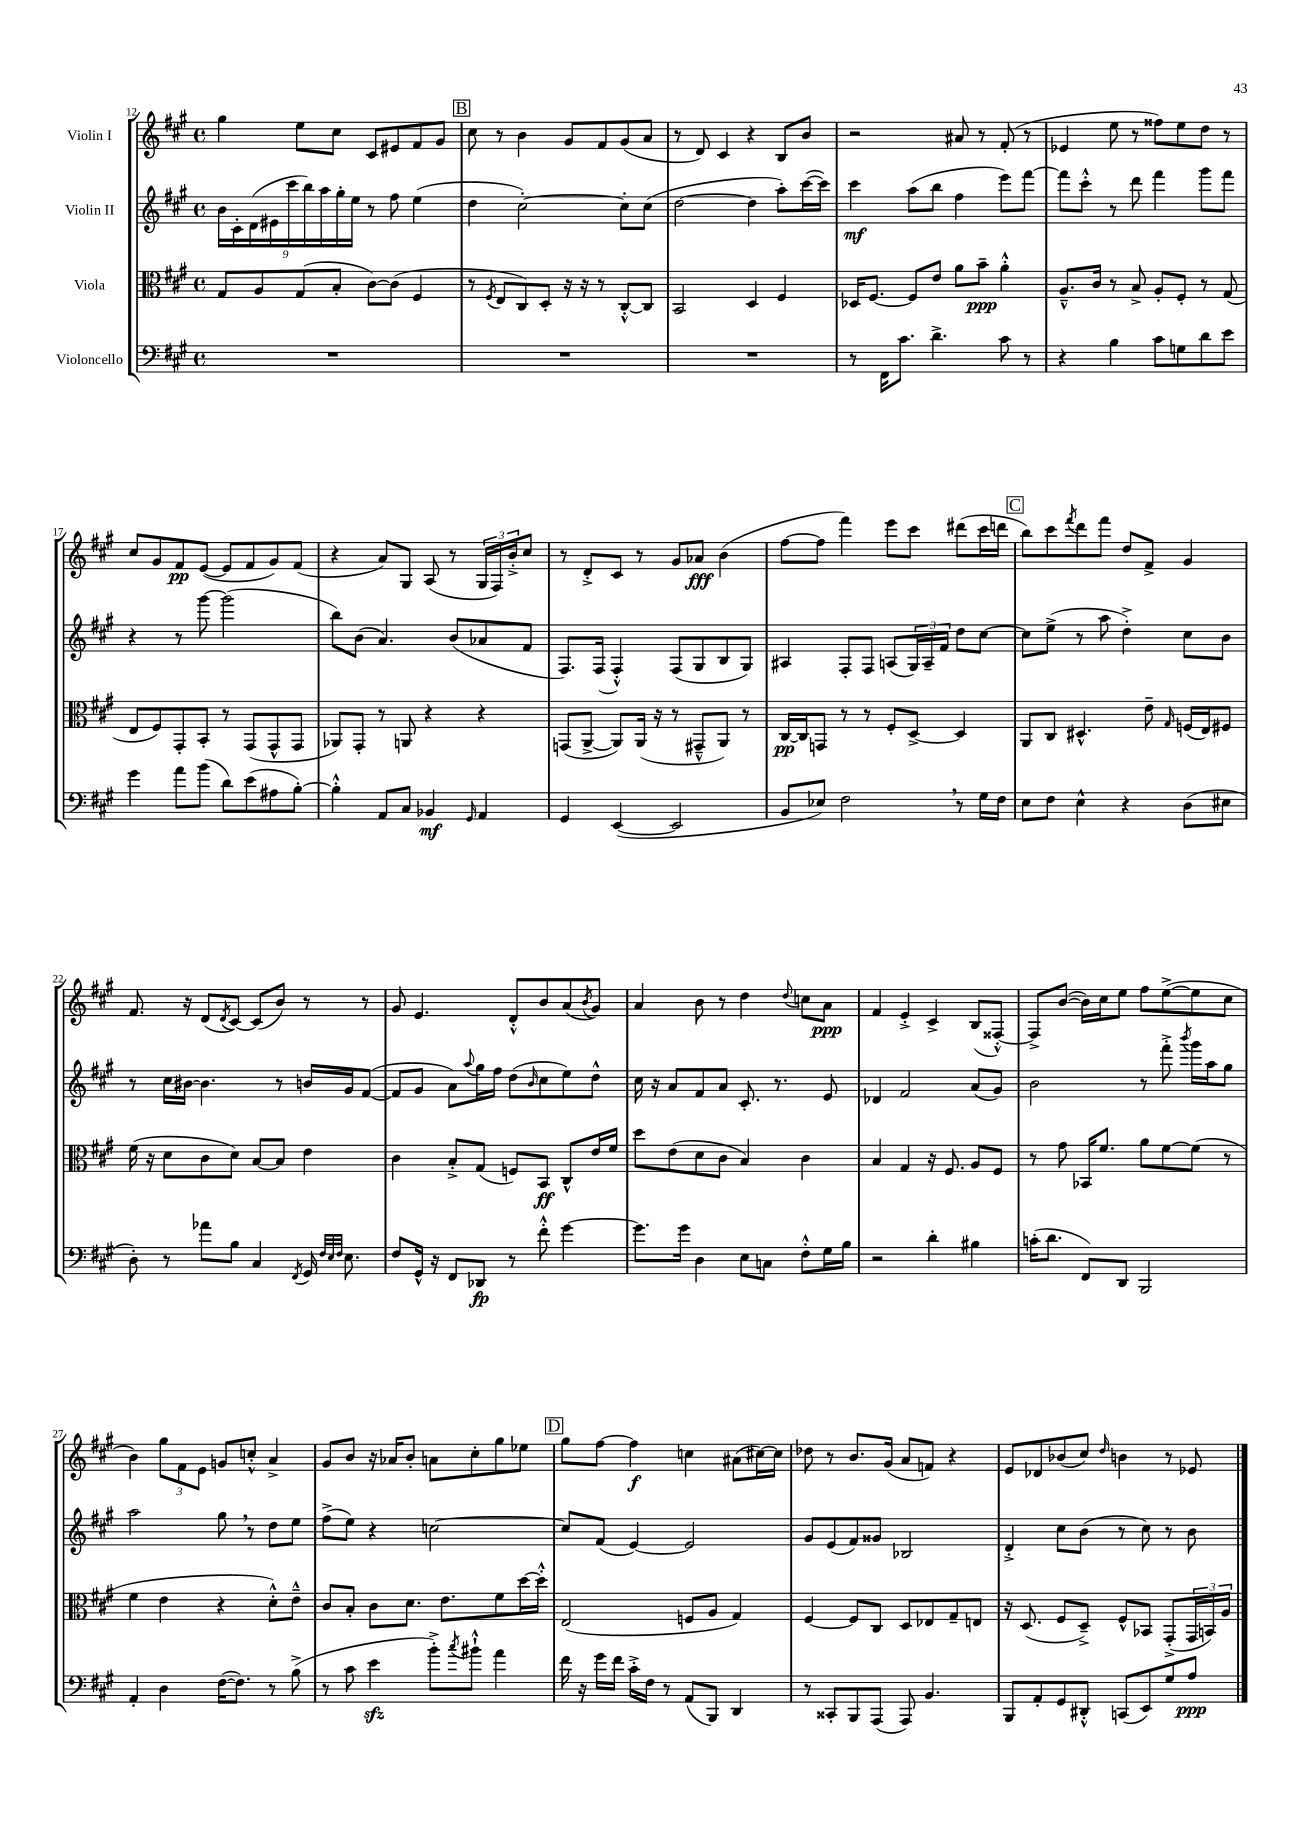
<<
\new StaffGroup <<
\new Staff = "s0" \with { instrumentName = "Violin I" } {
    \clef treble \key a \major \defaultTimeSignature \time 4/4
    gis''4 e''8 cis''8 cis'8 eis'8 fis'8 gis'8 |
    \mark \markup { \box "B" } cis''8 r8 b'4 gis'8 fis'8 gis'8( a'8 |
    r8 d'8) cis'4 r4 b8 b'8 |
    r2 ais'8 r8 fis'8-.( r8 |
    ees'4 e''8 r8 fisis''8) e''8 d''8 r8 |
    cis''8 gis'8 fis'8\pp e'8~( e'8 fis'8 gis'8) fis'8( |
    r4 a'8) gis8 a8( r8 \tuplet 3/2 { gis16 fis16) b'16-.-> } cis''8 |
    r8 d'8-.-> cis'8 r8 gis'8 aes'8\fff b'4( |
    fis''8~ fis''8 fis'''4) e'''8 cis'''8 dis'''8( cis'''16 d'''16 |
    \mark \markup { \box "C" } b''8) cis'''8 \acciaccatura { fis'''8 } d'''8 fis'''8 d''8 fis'8-> gis'4 |
    fis'8. r16 d'8( \acciaccatura { d'8 } cis'8~) cis'8( b'8) r8 r8 |
    gis'8 e'4. d'8-.-^ b'8 a'8( \acciaccatura { b'8 } gis'8) |
    a'4 b'8 r8 d''4 \appoggiatura { d''8 } c''8 a'8\ppp |
    fis'4 e'4-.-> cis'4-> b8( fisis8~-.-^) |
    fisis8-> b'8~( b'16) cis''16 e''8 fis''8 e''8~->( e''8 cis''8 |
    b'4) \tuplet 3/2 { gis''8 fis'8 e'8 } g'8 c''8-.-^ a'4-> |
    gis'8 b'8 r16 aes'16 b'8-. a'8 cis''8-. gis''8 ees''8 |
    \mark \markup { \box "D" } gis''8 fis''8~ fis''4\f c''4 ais'8( cis''16~) cis''16 |
    des''8 r8 b'8. gis'16( a'8 f'8) r4 |
    e'8 des'8 bes'8( cis''8) \grace { d''16 } b'4 r8 ees'8 \bar "|." |
}
\new Staff = "s1" \with { instrumentName = "Violin II" } {
    \clef treble \key a \major \defaultTimeSignature \time 4/4
    \tuplet 9/8 { b'16 cis'16-. d'16( eis'16 cis'''16 b''16) a''16 gis''16-. e''16 } r8 fis''8 e''4( |
    \mark \markup { \box "B" } d''4 cis''2~-.) cis''8-. cis''8( |
    d''2~ d''4 a''8-.) cis'''16~( cis'''16) |
    cis'''4\mf a''8( b''8 fis''4 e'''8) fis'''8~ |
    fis'''8 cis'''8-.-^ r8 d'''8 fis'''4 gis'''8 fis'''8 |
    r4 r8 gis'''8~ gis'''2( |
    b''8) b'8( a'4.) b'8( aes'8 fis'8 |
    fis8.) fis16( fis4-.-^) fis8( gis8 b8 gis8) |
    ais4 fis8-. fis8 a8( \tuplet 3/2 { gis16) a16-- fis'16 } d''8 cis''8~ |
    \mark \markup { \box "C" } cis''8 e''8->( r8 a''8 d''4-.->) cis''8 b'8 |
    r8 cis''16 bis'16~ bis'4. r8 b'16 gis'16 fis'8~( |
    fis'8 gis'8 a'8) \appoggiatura { a''8 } gis''16 fis''16 d''8( \grace { b'16 } cis''8 e''8) d''8-^ |
    cis''16 r16 a'8 fis'8 a'8 cis'8.-. r8. e'8 |
    des'4 fis'2 a'8( gis'8) |
    b'2 r8 fis'''8-.-> \acciaccatura { b'''8 } gis'''16 a''16 gis''8 |
    a''2 gis''8 \breathe r8 d''8 e''8 |
    fis''8->( e''8) r4 c''2~ |
    \mark \markup { \box "D" } c''8 fis'8( e'4~) e'2 |
    gis'8 e'8( fis'8) gisis'8 bes2 |
    d'4-.-> cis''8 b'8( r8 cis''8) r8 b'8 \bar "|." |
}
\new Staff = "s2" \with { instrumentName = "Viola" } {
    \clef alto \key a \major \defaultTimeSignature \time 4/4
    gis8 a8 gis8( b8-. cis'8~) cis'8( fis4 |
    \mark \markup { \box "B" } r8 \acciaccatura { fis8 } e8 cis8) d8-. r16 r16 r8 cis8~-.-^ cis8 |
    b,2 d4 fis4 |
    des16 fis8.~ fis8 e'8 a'8 b'8--\ppp a'4-.-^ |
    a8.---^ cis'16 r8 b8-> a8-. fis8-. r8 gis8( |
    e8 fis8) gis,8-. b,8-. r8 gis,8( gis,8-^ gis,8 |
    aes,8) gis,8-. r8 a,8 r4 r4 |
    g,8( a,8~-> a,8) a,16( r16 r8 gis,8---^ a,8) r8 |
    cis16~\pp cis16 g,8 r8 r8 fis8-. d8~-> d4 |
    \mark \markup { \box "C" } a,8 cis8 dis4.-^ e'8-- \grace { gis16 } f16( e16) fis8 |
    fis'16( r16 d'8 cis'8 d'8) b8~ b8 e'4 |
    cis'4 b8-.-> gis8( f8) b,8\ff cis8-^ e'16 fis'16 |
    d''8 e'8( d'8 cis'8 b4) cis'4 |
    b4 gis4 r16 fis8. a8 fis8 |
    r8 gis'8 bes,16 fis'8. a'8 fis'8~ fis'8( r8 |
    fis'4 e'4 r4 d'8-.-^) e'8---^ |
    cis'8 b8-. cis'8 d'8. e'8. fis'8 d''16~ d''16-.-^ |
    \mark \markup { \box "D" } e2( f8 a8 gis4) |
    fis4~ fis8 cis8 d8 ees8 gis8-- e8 |
    r16 d8.( fis8 d8--->) fis8-^ bes,8 gis,8-.->( \tuplet 3/2 { gis,16 b,16) a16 } \bar "|." |
}
\new Staff = "s3" \with { instrumentName = "Violoncello" } {
    \clef bass \key a \major \defaultTimeSignature \time 4/4
    R1 |
    \mark \markup { \box "B" } R1 |
    R1 |
    r8 fis,16 cis'8. d'4.-> cis'8 r8 |
    r4 b4 cis'8 g8 d'8 e'8 |
    gis'4 a'8 b'8( d'8) e'8( ais8 b8~-.) |
    b4-.-^ a,8 cis8 bes,4\mf \grace { gis,16 } a,4 |
    gis,4 e,4~( e,2 |
    b,8 ees8) fis2 \breathe r8 gis16 fis16 |
    \mark \markup { \box "C" } e8 fis8 e4-^ r4 d8( eis8 |
    d8-.) r8 aes'8 b8 cis4 \acciaccatura { fis,8 } gis,16 \grace { fis32 e32 fis32 } e8. |
    fis8 gis,16-^ r16 fis,8 des,8\fp r8 fis'8-.-^ gis'4~ |
    gis'8. gis'16 d4 e8 c8 fis8-.-^ gis16 b16 |
    r2 d'4-. bis4 |
    c'16-.( d'8. fis,8) d,8 b,,2 |
    a,4-. d4 fis16~( fis8.) r8 b8->( |
    r8 cis'8 e'4\sfz b'8-.->) \acciaccatura { cis''8 } bis'8-!-^ a'4 |
    \mark \markup { \box "D" } fis'16 r16 gis'16 fis'16 cis'16-.-> fis16 r8 a,8( b,,8) d,4 |
    r8 cisis,8-. b,,8 a,,8( a,,8) b,4. |
    b,,8 a,8-. gis,8 dis,8-.-^ c,8( e,8) gis8 a8\ppp \bar "|." |
}
>>
>>
\layout { \context { \Score currentBarNumber = #12 } }
